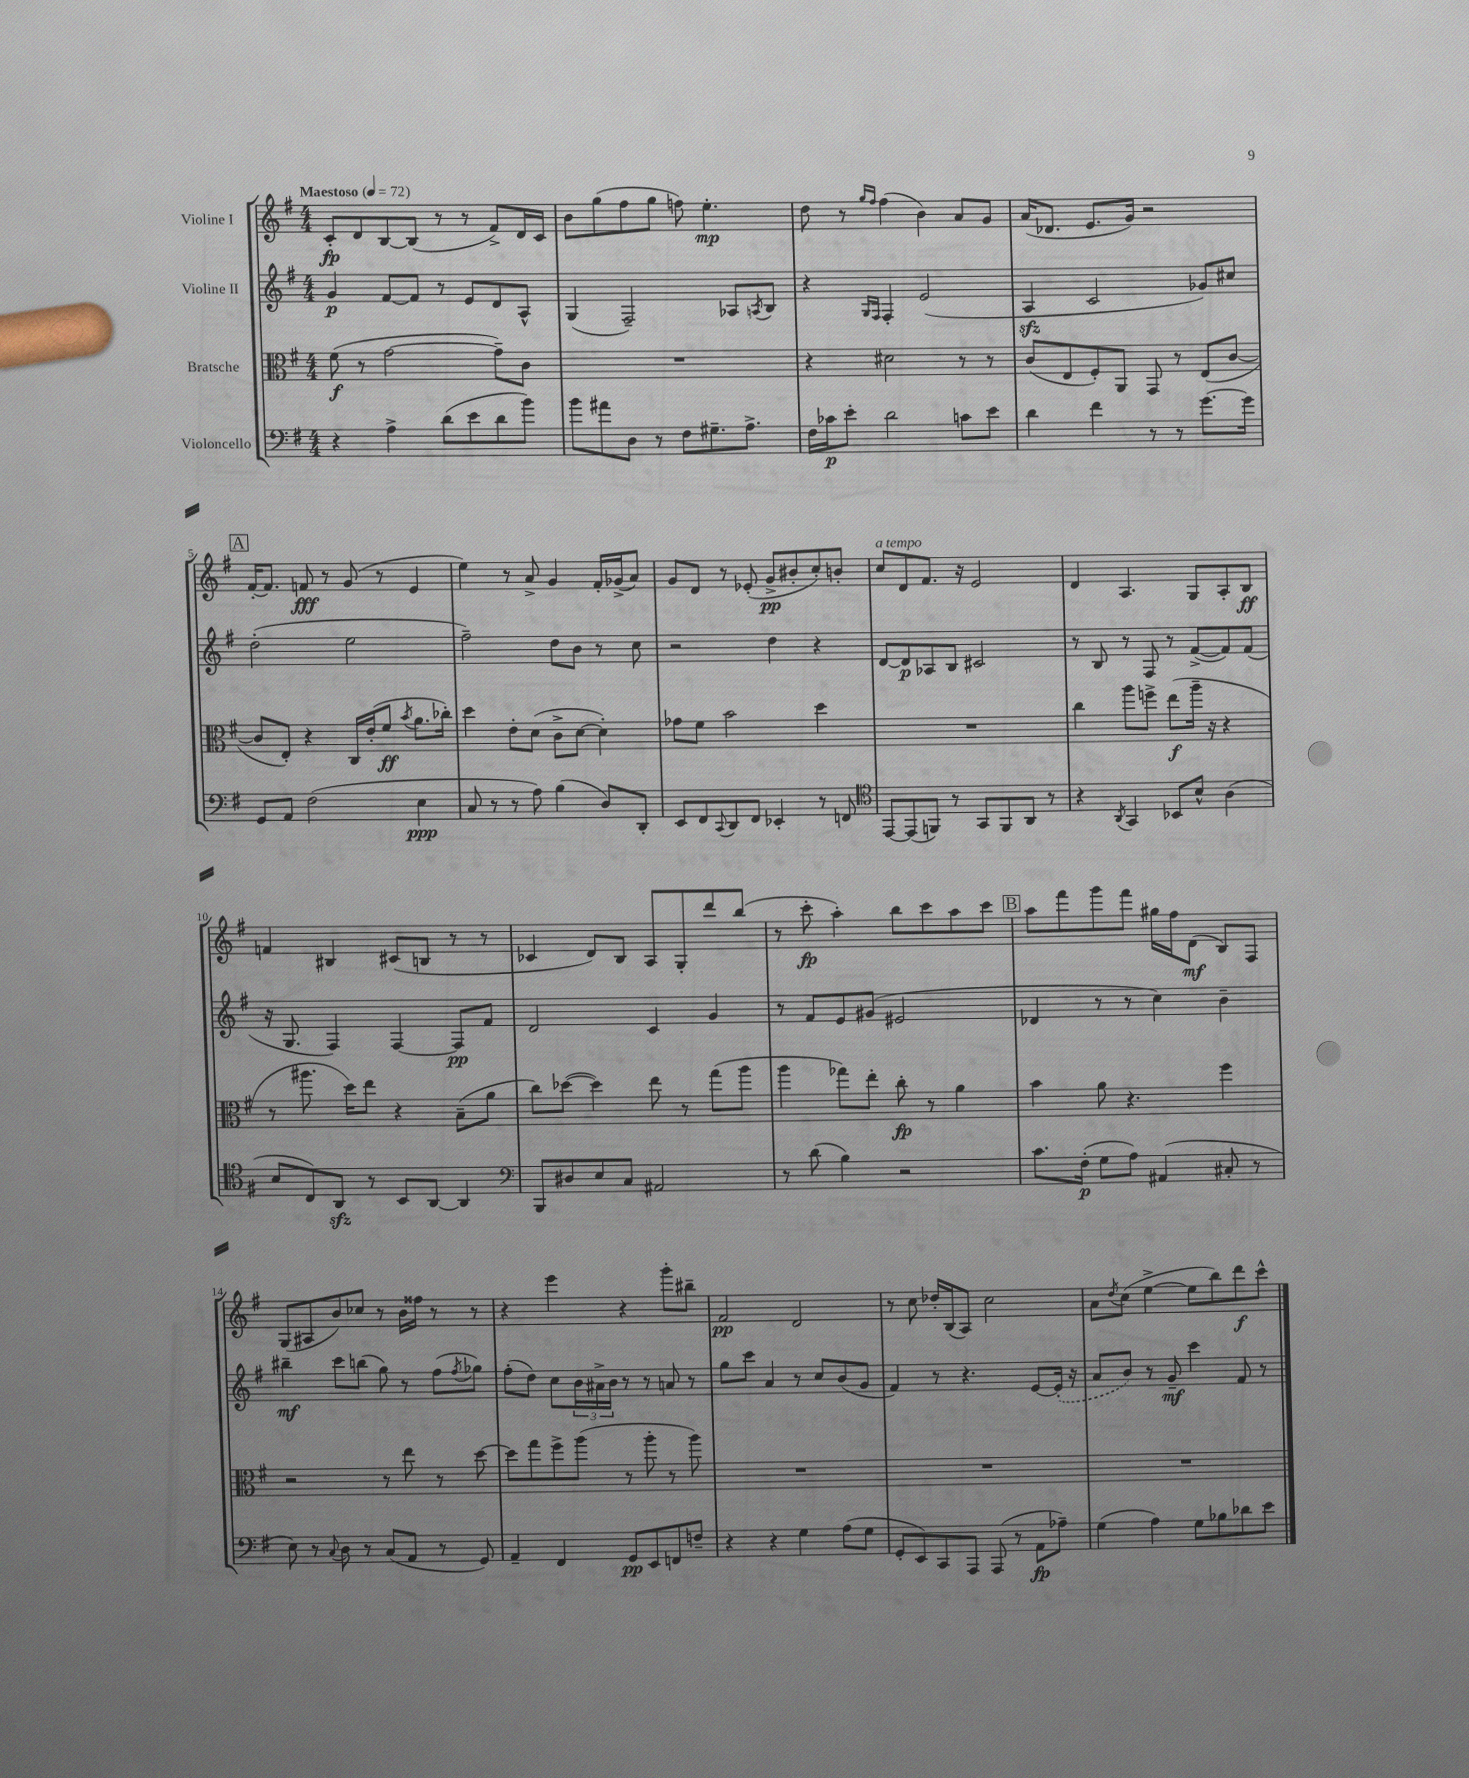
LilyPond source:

<<
\new StaffGroup <<
\new Staff = "s0" \with { instrumentName = "Violine I" } {
    \clef treble \key g \major \numericTimeSignature \time 4/4 \tempo "Maestoso" 4 = 72
    c'8-.\fp d'8 b8~ b8( r8 r8 fis'8->) d'16 c'16 |
    b'8 g''8( fis''8 g''8 f''8) e''4.-.\mp |
    d''8 r8 \grace { g''16 fis''16 } fis''4( b'4) a'8 g'8 |
    a'16( des'8. e'8. g'16) r2 |
    \mark \markup { \box "A" } fis'16~-. fis'8. f'8\fff r8 g'8( r8 e'4 |
    e''4) r8 a'8-> g'4 fis'16-. ges'16->( a'8) |
    g'8 d'8 r8 ees'8-.( g'8->\pp bis'8-. c''8-.) b'8-. |
    c''8^\markup { \italic "a tempo" } d'8 fis'8. r16 e'2 |
    d'4 a4. g8 a8-. b8\ff |
    f'4 bis4 cis'8( b8 r8 r8 |
    ces'4 d'8) b8 a8 g8-. d'''8 b''8( |
    r8 c'''8-.\fp a''4-.) b''8 c'''8 a''8 c'''8 |
    \mark \markup { \box "B" } a''8 fis'''8 g'''8 fis'''8 gis''16 fis''16 d'8\mf( b8) fis8 |
    g8( ais8 b'8) ces''8 r8 b'16 fisis''16 r8 r8 |
    r4 e'''4 r4 g'''8-. bis''8-- |
    fis'2\pp d'2 |
    r8 c''8 des''16-. b16( a8) c''2 |
    a'8 \acciaccatura { d''8 } c''8( e''4~-> e''8 b''8) d'''8\f c'''8-^ \bar "|." |
}
\new Staff = "s1" \with { instrumentName = "Violine II" } {
    \clef treble \key g \major \numericTimeSignature \time 4/4
    g'4\p fis'8~ fis'8 r8 e'8 d'8 a8-^ |
    g4( fis2--) aes8 \acciaccatura { a8 } b8 |
    r4 \grace { g16 fis16 } fis4-. e'2( |
    a4\sfz c'2 ges'8) cis''8 |
    \mark \markup { \box "A" } d''2-.( e''2 |
    fis''2--) d''8 b'8 r8 c''8 |
    r2 d''4 r4 |
    d'8~ d'8\p aes8 b8 cis'2 |
    r8 b8 r8 fis8 r8 fis'8~->( fis'8) fis'8( |
    r16 g8. fis4) fis4~ fis8\pp fis'8 |
    d'2 c'4 g'4 |
    r8 fis'8 e'8 gis'8( eis'2 |
    \mark \markup { \box "B" } des'4 r8 r8 c''4) b'4-- |
    bis''4--\mf c'''8 b''8( g''8) r8 fis''8( \acciaccatura { fis''8 } ges''8) |
    fis''8-.( d''8) c''8 \tuplet 3/2 { b'16 ais'16-> b'16 } r8 r8 a'8 r8 |
    g''8 c'''8 a'4 r8 c''8 b'8( g'8 |
    fis'4) r8 r4. e'8~ \once \slurDashed e'16-.( r16 |
    a'8 b'8) r8 g'8--\mf c'''4 fis'8 r8 \bar "|." |
}
\new Staff = "s2" \with { instrumentName = "Bratsche" } {
    \clef alto \key g \major \numericTimeSignature \time 4/4
    fis'8\f( r8 g'2~ g'8--) c'8 |
    R1 |
    r4 dis'2 r8 r8 |
    c'8( e8 fis8-.) a,8 g,8 r8 e8( c'8~ |
    \mark \markup { \box "A" } c'8 e8-.) r4 c16 e'16-.( fis'8\ff \acciaccatura { b'8 } a'8. ces''16-.) |
    d''4 e'8-. d'8( c'8-> d'8~ d'4-.) |
    ges'8 fis'8 b'2 d''4 |
    R1 |
    c''4 a''8 f''8-> e''8\f( a''16-- r16 r4 |
    r8 ais''8. d''16) e''8 r4 b8--( a'8 |
    c''8) des''8~( des''4) e''8 r8 g''8( a''8 |
    a''4 ges''8) e''8-. c''8-.\fp r8 a'4 |
    \mark \markup { \box "B" } b'4 a'8 r4. fis''4 |
    r2 r8 e''8 r8 d''8~ |
    d''8 g''8 fis''8-> a''8( r8 a''8-. r8 a''8) |
    R1 |
    R1 |
    R1 \bar "|." |
}
\new Staff = "s3" \with { instrumentName = "Violoncello" } {
    \clef bass \key g \major \numericTimeSignature \time 4/4
    r4 a4-> d'8( e'8 d'8 b'8) |
    b'8 ais'8 d8 r8 fis8 gis8.-- a8.-> |
    fis16 ces'16\p e'8-. d'2 c'8 e'8 |
    d'4 fis'4 r8 r8 g'8.~ g'16 |
    \mark \markup { \box "A" } g,8 a,8 fis2( e4\ppp |
    c8 r8 r8 a8) b4( d8) d,8-. |
    e,8 fis,8 \appoggiatura { c,8 } d,8 fis,8 ees,4-. r8 f,8 |
    \clef tenor e,8~ e,8( f,8) r8 g,8 f,8 a,8 r8 |
    r4 \acciaccatura { a,8 } g,4 bes,8 b8-^ a4( |
    b8 c8) a,8\sfz r8 b,8 a,8~ a,4 |
    \clef bass b,,8 dis8 e8 c8 ais,2 |
    r8 d'8( b4) r2 |
    \mark \markup { \box "B" } c'8. fis16-.\p( g8 a8) ais,4( cis8-. r8 |
    e8) r8 \appoggiatura { c8 } d8 r8 c8( a,8 r8 g,8) |
    a,4-- fis,4 g,8\pp e,8 f,8 f8-- |
    r4 r4 g4 a8( g8 |
    g,8-. e,8) c,8 a,,8 a,,8( r8 a,8\fp aes8--) |
    g4( a4) g8 bes8 des'8 e'8 \bar "|." |
}
>>
>>
